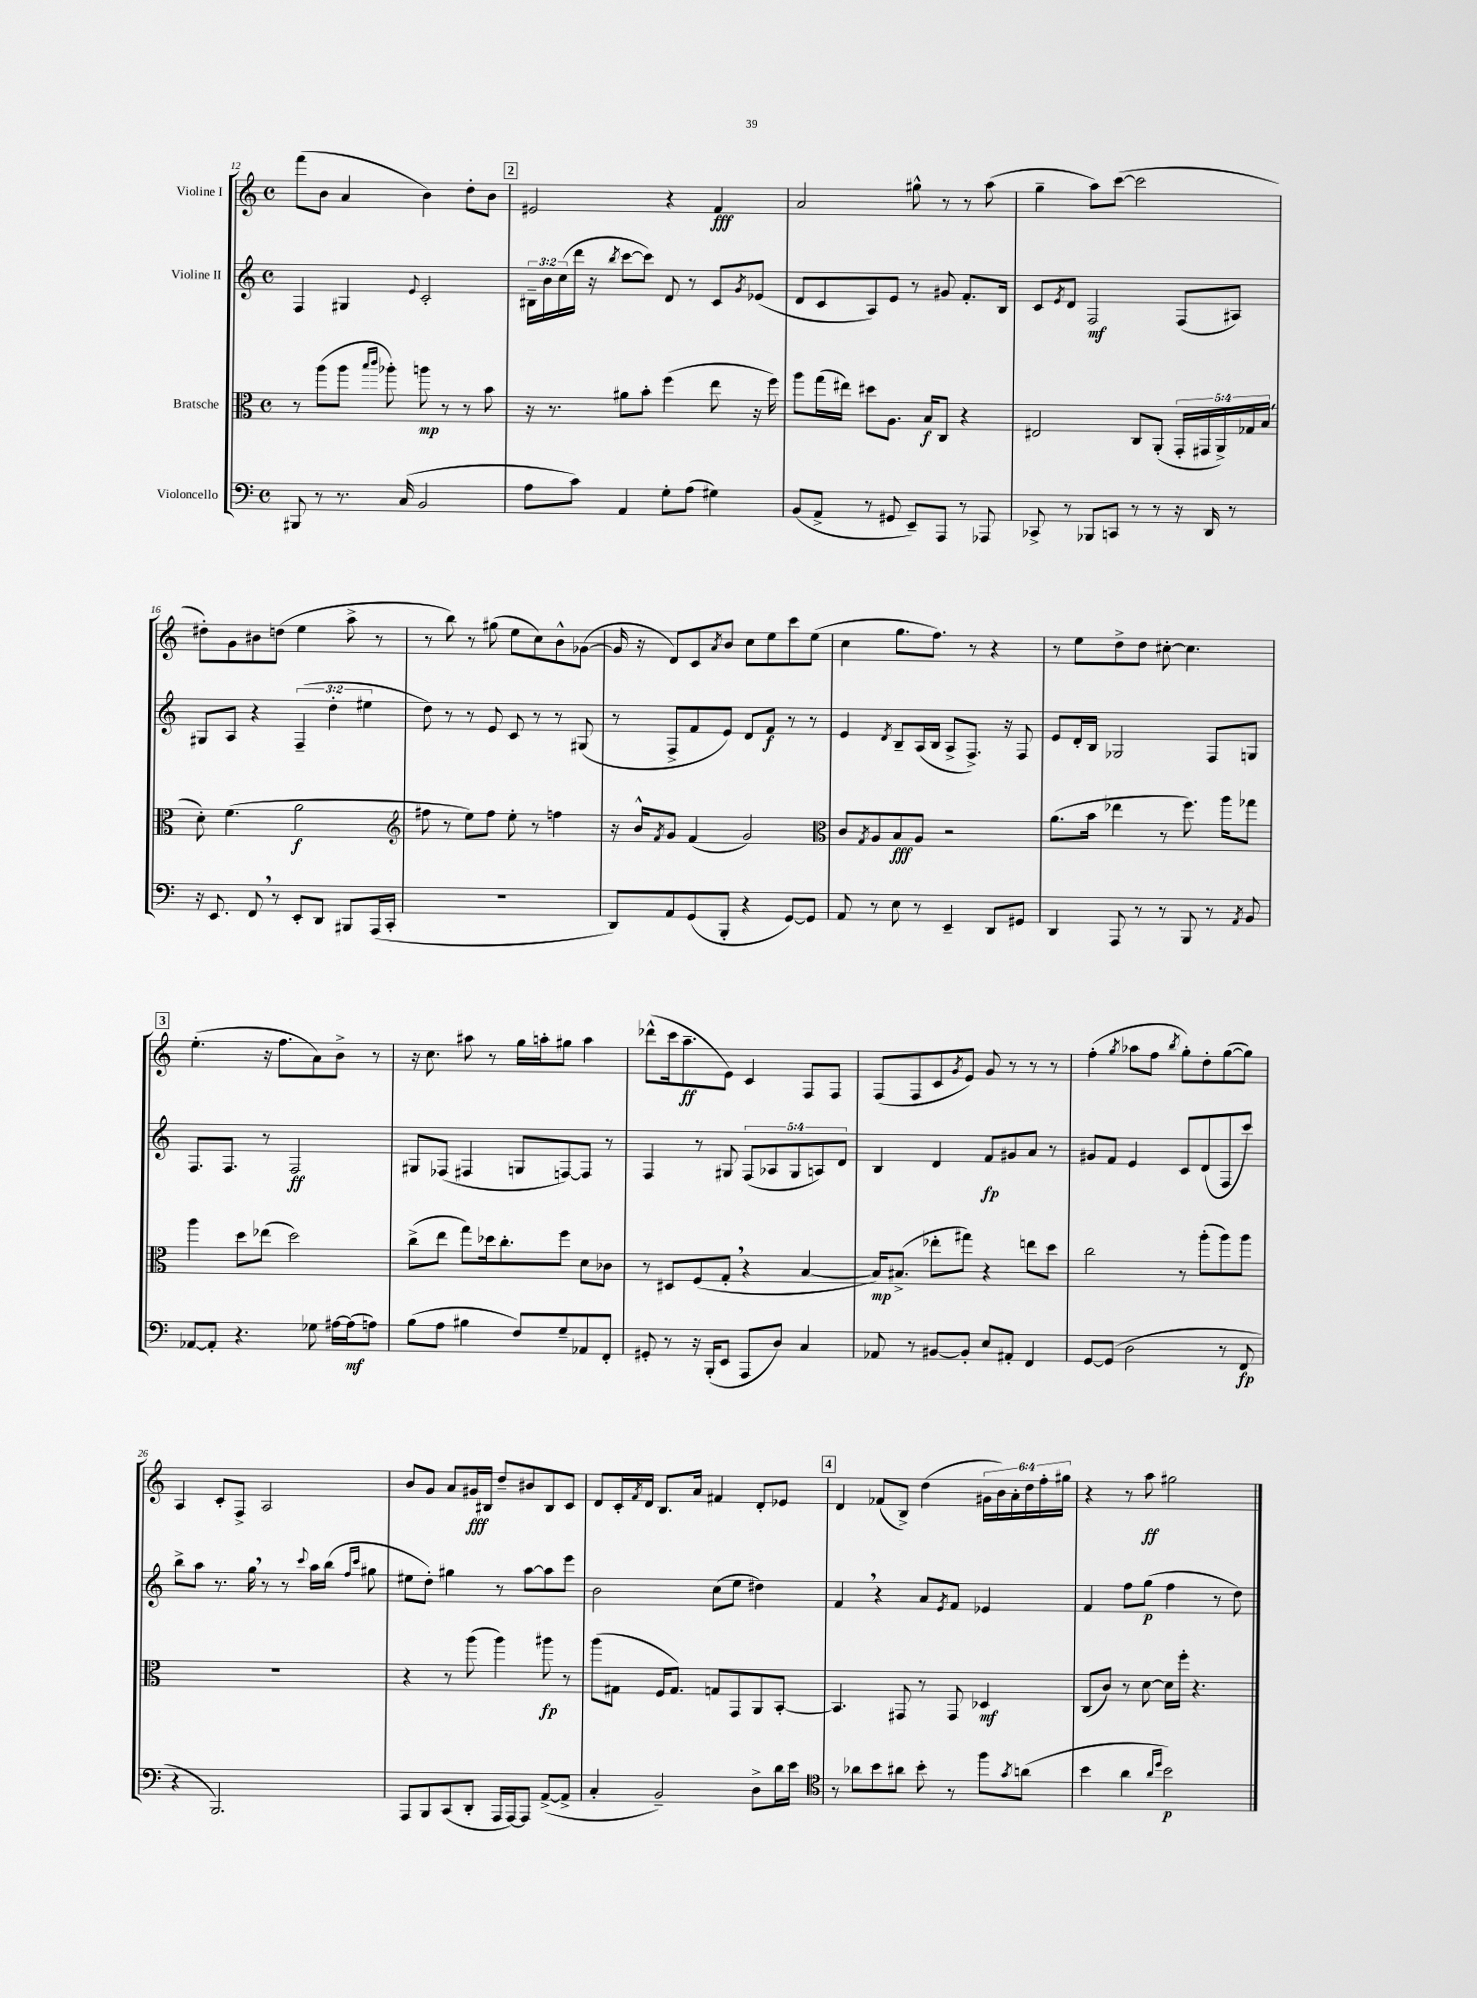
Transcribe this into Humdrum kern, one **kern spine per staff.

**kern	**kern	**kern	**kern
*staff4	*staff3	*staff2	*staff1
*clefF4	*clefC3	*clefG2	*clefG2
*k[]	*k[]	*k[]	*k[]
*M4/4	*M4/4	*M4/4	*M4/4
*met(c)	*met(c)	*met(c)	*met(c)
8BBB#	8r	4F	(8fff
8r	(8aa	.	8b
8.r	8aa	4G#	4a
.	16qqbb	.	.
.	16qqccc	.	.
.	8aa-')	.	.
(16C	.	.	.
.	.	8qqe	.
2BB	8aa	2c'	4b)
.	8r	.	.
.	8r	.	8dd'
.	8b	.	8b
=	=	=	=
8A	16r	24B#~	2e#
.	.	24b	.
.	8.r	.	.
.	.	(24cc	.
8c)	.	16ddd	.
.	.	16r	.
.	.	8qbb	.
4AA	8a#	[8ccc	.
.	8b'	8ccc])	.
8G'	(4ff	8d	4r
(8A	.	8r	.
4G#)	8ee	8c	4f
.	.	8qg	.
.	16r	(8e-	.
.	16ff)	.	.
=	=	=	=
(8BB	8aa	8d	2a
8AA^	(16gg	8c	.
.	16ee#)	.	.
8r	8dd#	8A)	.
8GG#	8.A	8e	.
8EE~)	.	8r	8gg#^^
.	16B	.	.
8AAA	8C	8g#	8r
8r	4r	8.f'	8r
8AAA-	.	.	(8aa
.	.	16B	.
=	=	=	=
8CC-^	2E#	8c	4gg~
.	.	8qe	.
8r	.	8d	.
8BBB-	.	2F	8aa)
8CC	.	.	([8ccc
8r	8C	.	2ccc]
8r	(8AA'	.	.
16r	20GG'	(8F	.
.	20GG#	.	.
16DD	.	.	.
.	20AA^)	.	.
8r	.	8A#)	.
.	20G-	.	.
.	(20B	.	.
=	=	=	=
16r	8d')	8G#	8dd#')
8.EE	.	.	.
.	(4.f	8A	8g
8FF	.	4r	8b#
8r	.	.	(8dd
8EE'	2a	(6F~	4ee
8DD	.	.	.
.	.	6dd'	.
8BBB#	.	.	8aa^
.	.	6ee#	.
(16AAA	.	.	8r
16CC'	.	.	.
=	=	=	=
*	*clefG2	*	*
1r	8ff#	8dd)	8r
.	8r	8r	8bb)
.	8ee)	8r	8r
.	8ff#	8e	(8gg#
.	8ee'	8c	8ee
.	8r	8r	8cc)
.	4ff	8r	8b^^
.	.	(8G#	([8g-
=	=	=	=
8DD)	16r	8r	16g-]
.	16b^^	.	16r
.	8qf	.	.
8AA	8g	8F^	8d)
(8GG	(4f	8f	8c
.	.	.	8qa
8BBB'	.	8e)	8b
4r	2g)	8d	8cc
.	.	8f	8ee
[8GG)	.	8r	8ccc
8GG]	.	8r	(8ee
=	=	=	=
*	*clefC3	*	*
8AA	8c	4e	4cc
.	8qG	.	.
8r	8A	.	.
.	.	8qd	.
8E	8B	8B~	8.gg
8r	8A	(16A	.
.	.	16B	8.ff)
4EE~	2r	8A^	.
.	.	8.F^)	8r
8DD	.	.	4r
.	.	16r	.
8GG#	.	8F	.
=	=	=	=
4DD	(8.a	8e	8r
.	.	16d'	8ee
.	16b	16B	.
8AAA	4ee-	2G-	8dd^
8r	.	.	8dd
8r	8r	.	[8cc#'
8BBB	8.ff)	.	4.cc#]
8r	.	8F	.
.	16aa	.	.
8qAA	.	.	.
8BB	8gg-	8G	.
=	=	=	=
[8AA-	4aa	8.F	(4.ee'
8AA-']	.	.	.
.	.	8.F	.
4.r	8dd	.	.
.	(8ee-	8r	16r
.	.	.	8.ff
.	2dd)	2F	.
8G-	.	.	8a)
[16A#	.	.	8b^
(16A#]	.	.	.
8A)	.	.	8r
=	=	=	=
(8B	(8cc^	8G#	16r
.	.	.	8.cc
8A	8ee	(8F-	.
4B#	8gg)	4F#	8aa#
.	16dd-	.	8r
.	8.cc'	.	.
8F)	.	8G	16gg
.	.	.	16aa'
8G~	8ff	[8F)	8gg#
8AA-	8d	8F]	4aa
8FF'	8c-	8r	.
=	=	=	=
8GG#'	8r	4F	(8ddd-^^
8r	8D#	.	16ccc
.	.	.	8.aa~
16r	(8F	8r	.
(16BBB'	.	.	.
8EE	8G'	8G#	8e)
8AAA	4r	(10F	4c
.	.	10A-	.
8D)	.	.	.
.	.	10G#	.
4C	[4B	.	8F
.	.	10A)	.
.	.	.	8F
.	.	10d	.
=	=	=	=
8AA-	16B])	4B	(8F
.	(8.B#^	.	.
8r	.	.	8F
[8BB#	8ee-'	4d	8c
.	.	.	8qg
8BB#']	8gg#)	.	8e)
8E	4r	8f	8g
8AA#'	.	8g#	8r
4FF	8ee	8a	8r
.	8dd	8r	8r
=	=	=	=
[8GG	2cc	8g#	(4ff'
(8GG]	.	8f	.
.	.	.	8qgg
2D	.	4e	8aa-
.	.	.	8ff
.	.	.	8qbb
.	8r	8c	8gg')
.	(8aa'	(8d	8dd'
8r	8aa)	8F	([8gg
8FF	8aa	8ccc)	8gg])
=	=	=	=
4r	1r	8bb^	4A
.	.	8aa	.
2.BBB)	.	8.r	8c'
.	.	.	8F^
.	.	16gg	.
.	.	8r	2A
.	.	8r	.
.	.	8qqccc	.
.	.	16aa	.
.	.	(16bb	.
.	.	16qqff	.
.	.	16qqccc	.
.	.	8gg#	.
=	=	=	=
8AAA	4r	8ee#	8b
8BBB	.	8dd')	8g
(8CC	8r	4gg#	8a
8DD'	(8aa	.	16g#
.	.	.	16B#
16AAA	4aa)	8r	8dd~
[16AAA)	.	.	.
8AAA]	.	[8aa	8b#
([8AA^	8aa#	8aa]	8B#
8AA^]	8r	8eee	8c
=	=	=	=
4C'	(8aa	2b	8d
.	8G#	.	16c'
.	.	.	8qf
.	.	.	16d
2BB~)	16F	.	8.B
.	8.G#)	.	.
.	.	.	16a
.	8G	(8cc	4f#
.	8GG	8ee	.
8D^	8AA	4dd#)	8d'
16d	[8BB'	.	8e-
16e	.	.	.
=	=	=	=
*clefC4	*	*	*
8r	4.BB]	4f	4d
8a-	.	.	.
8b	.	4r	(8f-
8a#	8GG#	.	8B^)
8b'	8r	8a	(4dd
.	.	8qe	.
8r	8GG#	8f	.
8ff	4D-	4e-	24g#
.	.	.	24b)
.	.	.	24a'
8qg	.	.	.
(8a	.	.	24dd
.	.	.	24ff'
.	.	.	24gg#
=	=	=	=
4b	(8C	4f	4r
.	8c)	.	.
4a	8r	8ff	8r
.	[8d	(8gg	8aa
16qqa	.	.	.
16qqdd	.	.	.
2b)	16d]	4ff	2gg#
.	16ff'	.	.
.	4.r	.	.
.	.	8r	.
.	.	8dd)	.
==	==	==	==
*-	*-	*-	*-
